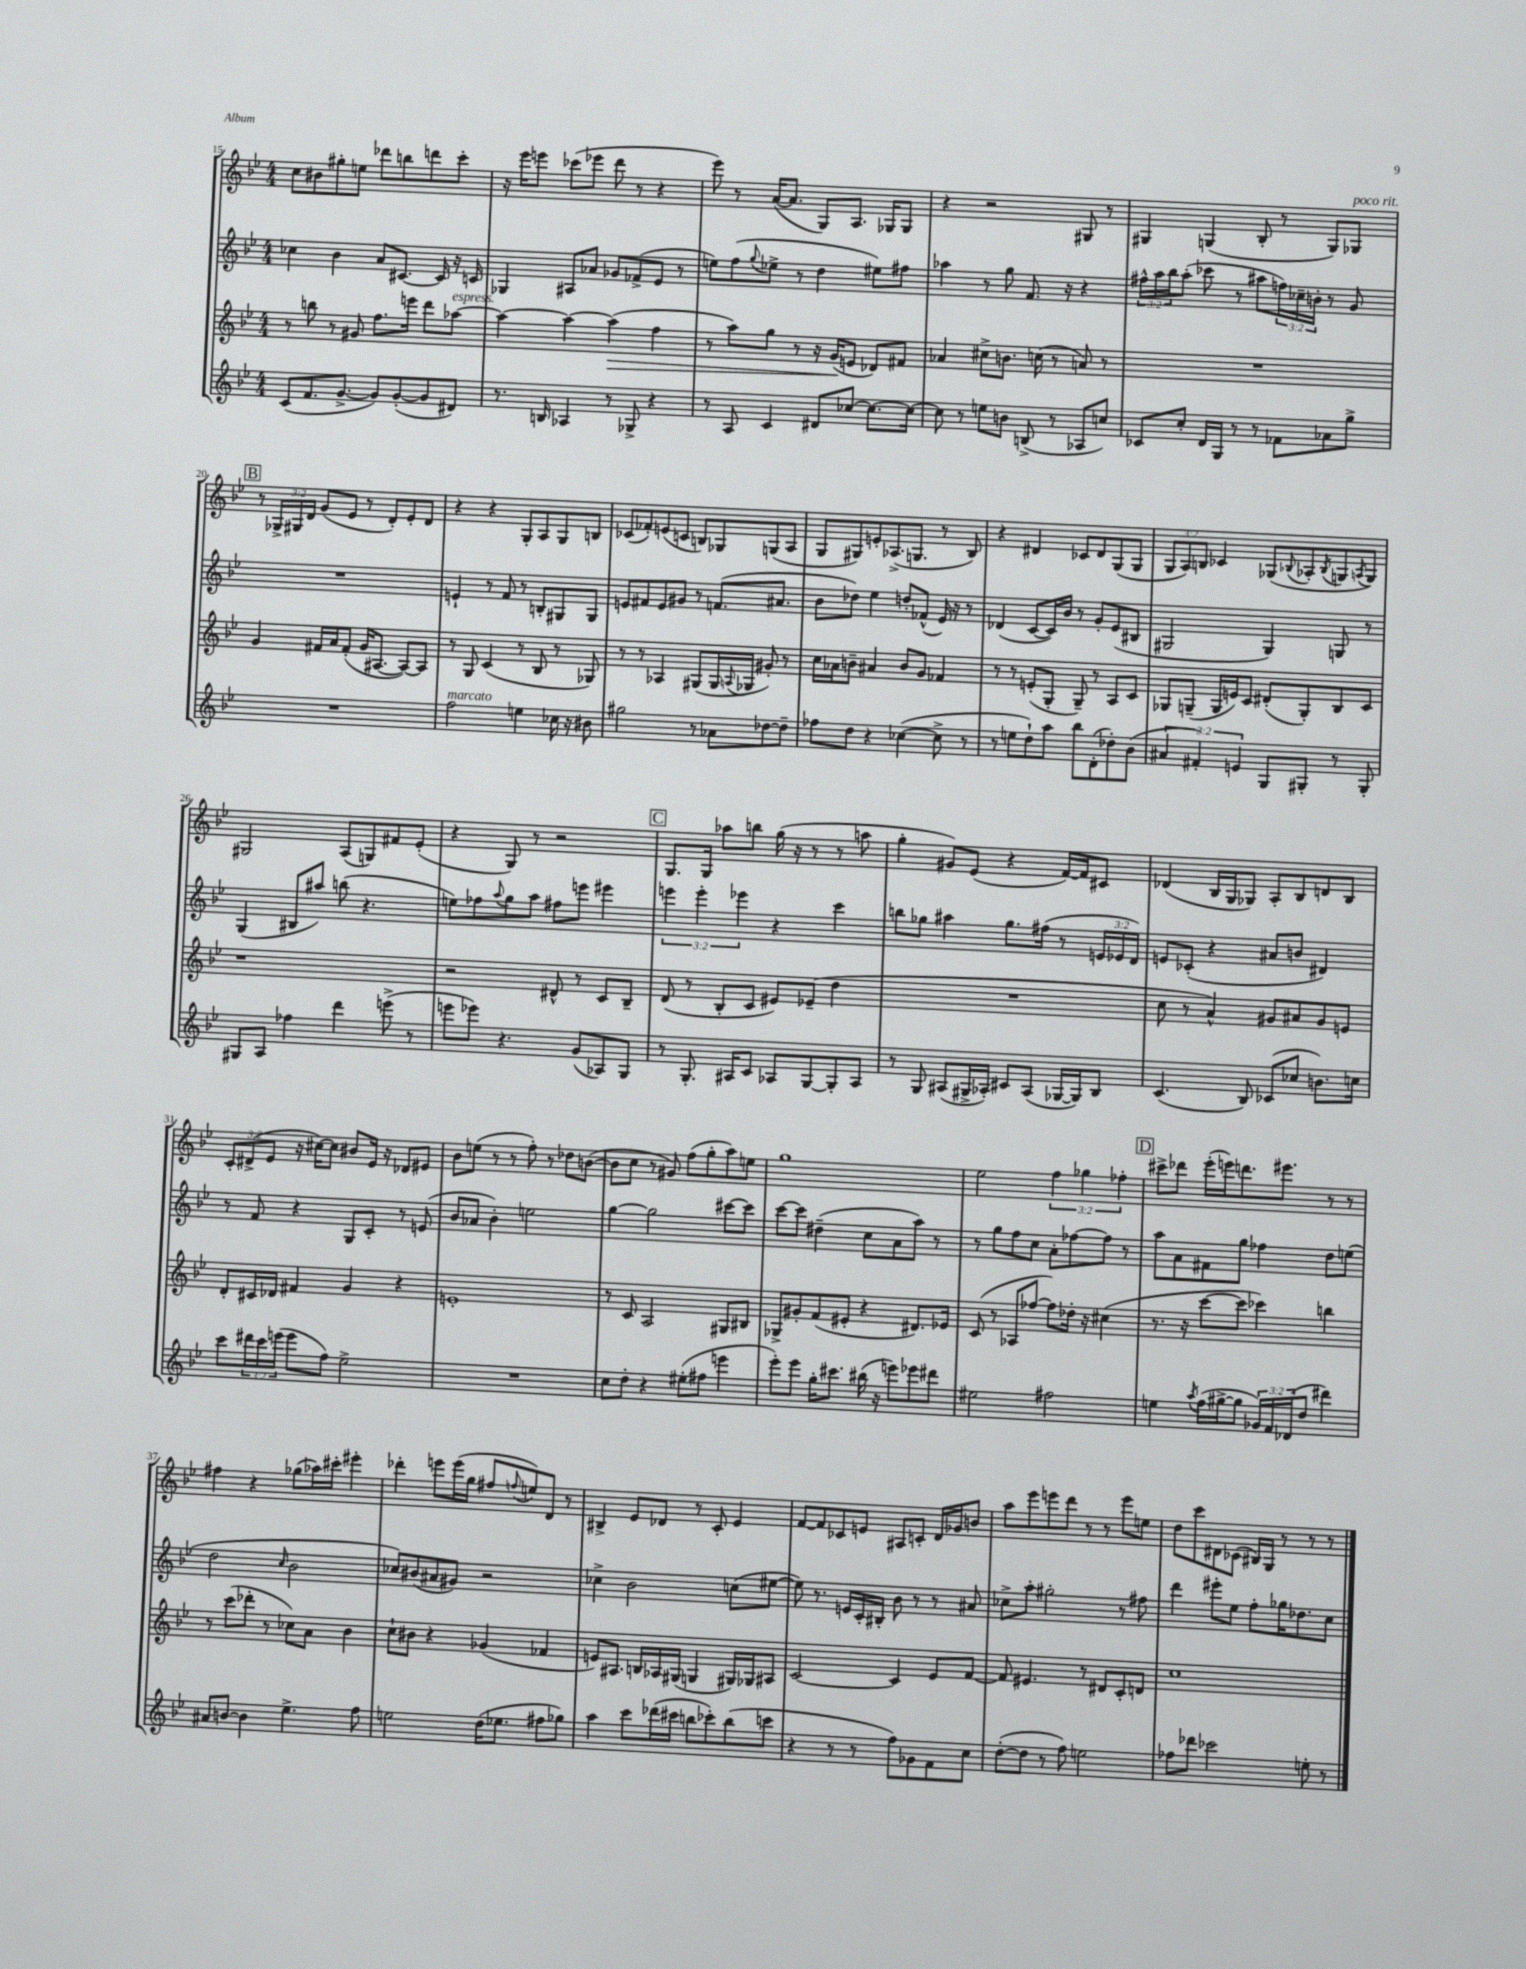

**kern	**kern	**kern	**kern
*staff4	*staff3	*staff2	*staff1
*clefG2	*clefG2	*clefG2	*clefG2
*k[b-e-]	*k[b-e-]	*k[b-e-]	*k[b-e-]
*M4/4	*M4/4	*M4/4	*M4/4
(8c/L	8r	4cc-\	8cc\L
8.f/	8bb\	.	8b#\
.	8r	4b-\	8gg#'\
[8.g^/J	.	.	.
.	8g#/	.	8ee\J
8g/]L)	8.ff\L	8a/L	8ddd-\L
([8g'/	.	[8.c#/J	8bb\
.	16eee\Jk	.	.
8g/]	8ddd\L	.	8ddd\
.	.	16c#/]	.
8d#/J)	[8aa-\J	16r	8ccc'\J
.	.	16c/	.
=	=	=	=
8.r	4aa-\_	4G-/	16r
.	.	.	16eee-\LK
.	.	.	8eee\J
16B/	.	.	.
4A-/	4aa-\_	8A#/L	(8ccc-\L
.	.	8a-/J	8eee-\J
8r	(4aa-\]	8g-/L	8ddd\
8G-^/	.	(8f-^/	8r
4r	4ff\	8e-/J	4r
.	.	8r	.
=	=	=	=
8r	8r	8ee\L)	8eee-\)
8A/	8aa\L)	(8ff\	8r
.	.	8qqgg/	.
4c/	8gg\J	8ee-^\J	([16a/LK
.	.	.	8.a/]J
.	8r	8r	.
8d#/L	16r	4dd\	8G/L)
.	(16g/LK	.	.
[8cc-/J	8e/J	.	8.A/J
8.cc-\_L	8d-/L)	8ee#\L)	.
.	.	.	16G-/LK
.	8f#/J	8ff#\J	8G-/J
16cc-\_Jk	.	.	.
=	=	=	=
8cc-\]	4a-/	4aa-\	4r
8r	.	.	.
8ee\L	8cc#^\L	8r	2r
8b\J	8.b\J	8gg\	.
(8B^/	.	8.f/	.
.	(16cc\	.	.
8r	8r	.	.
.	.	16r	.
8A-/L	8a/)	4r	8G#/
8cc/J)	8r	.	8r
=	=	=	=
8c-/L	1r	24ff#^^\LL	4G#/
.	.	24aa\	.
.	.	24bb-\J	.
8cc'/J	.	(8aa'\J	.
16d/LL	.	8ccc-\	(4G/
16G/JJ	.	.	.
8r	.	8r	.
8r	.	8aa#\L	8B-'/
8f-\L	.	24ff\L)	8r
.	.	24cc-~\	.
.	.	24b'\JJ	.
8a-\	.	8r	8G/L)
8gg^\J	.	8g/	8G-/J
=	=	=	=
1r	4g/	1r	8r
.	.	.	24G-^/LL
.	.	.	24G#/
.	.	.	24d/JJ
.	16f#/LL	.	(8g/L
.	16a/J	.	.
.	(8f#'/J	.	8e-/J
.	16g/LK	.	8r
.	[8.A#/J	.	.
.	.	.	8d'/L)
.	8A#/_L)	.	8e-'/
.	8A#/]J	.	8d/J
=	=	=	=
2ff\	8r	4e`/	4r
.	8G/	.	.
.	(4c/	8r	4r
.	.	8f/	.
4ee\	8r	8r	8G'/L
.	8B-/	8B'/L	8A/
16cc-\	8r	8G#/	8G/
16r	.	.	.
8b#\	8G-/)	8G#/J	8B/J
=	=	=	=
2gg#\	8r	8e/L	(8c-/L
.	8r	8f#/	8f-'/)
.	4A-/	8e/	(8e/
.	.	8g#/J	8c/J
8r	(8G#/L	8r	8B/L)
8a-\L	16G#/L	(8.f/L	8G-/
.	8qqA/	.	.
.	16G-/JJ	.	.
[8dd-\	8g#'/)	.	(8G/
.	.	8.a#/J	.
8dd-~\]J	8r	.	8A/J
=	=	=	=
8ff-\L	16cc\LL	8b-\L	8G/L
.	16a-\J	.	.
8dd\J	8b~\J	8dd-\J)	8G#/)
4r	4a#/	4ee-\	8e'/
.	.	.	(8.A-^/
([4cc-\	8b/L	8dd'/L	.
.	.	.	8.G/J
.	8g/J	(8f-^^/J	.
8cc-^\]	4f-/	16e-/)	8r
.	.	16r	.
8r	.	8r	8B-/)
=	=	=	=
8r	8r	(4d-/	4r
8ee\L	8r	.	.
8dd`\)	(8e'/L	[8c/L	4d#/
8aa\J	8G'/J	16c/]L)	.
.	.	16b-/JJ	.
8bb-\L	8G~/)	8r	8c-/L
(8d'\	8r	8g'/L	8d#/
8dd-'\)	8A/L	(8e-/	(8G/
(8b-\J	8c/J	8B#/J	8G/J
=	=	=	=
6a#/	8G-/L	2G#/	12G/L
.	.	.	12A/)
.	(8G~/J	.	.
6f#'/)	.	.	12B/J
.	16G/LL	.	4c-/
.	16e/J)	.	.
6e/	.	.	.
.	8c/J	.	.
8G/L	(8d#'/L	4G#/)	(8G-/L
.	.	.	8qqB-/
8G#'/J	8G'/)	.	8A-'/
.	.	.	8qB-/
8r	8B-/	8G/	8G/
.	.	.	8qA/
8G#'/	8c/J	8r	8G/J)
=	=	=	=
8G#/L	1r	(4G/	2G#/
8A/J	.	.	.
4ff-\	.	8B#/L	.
.	.	8aa#/J)	.
4ddd\	.	(8bb\	(8A/L
.	.	4.r	8G/)
(8eee^\	.	.	8f#/
8r	.	.	(8e-'/J
=	=	=	=
8eee\L	2r	8ee\L)	4r
8eee-\J)	.	8ff-\	.
.	.	8qqaa/	.
4.r	.	8gg\	8G/)
.	.	8aa\J	8r
.	8d#^^/	8ff#\L	2r
(8g/L	8r	8eee\J	.
8A-/)	8c/L	4eee#\	.
8G/J	8B-~/J	.	.
=	=	=	=
8r	(8d/	6eee\	8.G/L
8.G'/	8r	.	.
.	.	6eee'\	.
.	.	.	16G/Jk
.	8B-'/L	.	8aa-\L
16A#/LK	.	.	.
.	.	6eee-\	.
8c/J	8c/J	.	8bb\J
8A-/L	8e#/L)	4r	(16gg\
.	.	.	16r
[8G/	(8e-~/J	.	8r
8G'/]	4dd\	4ccc\	8r
8A-/J	.	.	8aa\
=	=	=	=
8r	1r	8bb\L	4gg'\
8G/	.	8gg-\J	.
(8A#/L	.	4aa#\	8g#/L)
16G#^/L	.	.	(8e-/J
16A-'/JJ)	.	.	.
8c#/L	.	8.gg-\L	4r
(8A-/J	.	.	.
.	.	(16ff#\Jk	.
[16G-/LL	.	8r	[16f/LL)
16G-/]J)	.	.	16f/]J
8B-/J	.	24e/LL	8c#/J
.	.	24e-/	.
.	.	24d/JJ)	.
=	=	=	=
(4.c/	8cc\	8e/L	(4d-/
.	8r	(8c-'/J	.
.	4a^^/)	4r	16B-/LL
.	.	.	16G/J
8B-/)	.	.	8G-/J)
(8c-/L	8g#/L	8a#/L	8A'/L
8cc-/J	8a#/	8b/J	8B-/
8.b\L)	8g#/	4d#/)	8d/
.	8e/J	.	8B-/J
16cc\Jk	.	.	.
=	=	=	=
8ccc\L	8d'/L	8r	12c'/L
.	.	.	(12d#^/
24ddd#\L	16c#/L	8f/	.
24ccc\	.	.	12e-/J
.	16d-/JJ	.	.
(24eee\JJ	.	.	.
8eee\L	4f#/	4r	16r
.	.	.	[16cc#\LK)
8ff\J)	.	.	8cc#\]J
2ee-^\	4g/	8G/L	8b#/L
.	.	8c'/J	16e-/Jk
.	.	.	16r
.	4r	8r	8d-/L
.	.	(8e/	8e#/J
=	=	=	=
1r	1e'	8b-/L	8b-\L
.	.	8a-/J	(8ee\J
.	.	4b-'\)	8r
.	.	.	8r
.	.	2ee\	8ff'\)
.	.	.	8r
.	.	.	8dd-\L
.	.	.	([8b\J
=	=	=	=
8cc\L	8r	[4gg\	8b\]L
8dd'\J	8c/	.	8cc\J
4r	2A/	2gg\]	8r
.	.	.	8g#/)
(8ee#'\L	.	.	(8ff\L
8ff#\J	.	.	8gg'\
4eee\	8G#/L	[8ccc#\L	8aa\)
.	8B#/J	8ccc#\]J	8ee\J
=	=	=	=
8eee-'\L)	8G-^/L	[8ccc\L	1gg
8eee-\J	8g#'/	8ccc\]J	.
16gg'\LK	(8f/	(4dd#~\	.
8.ccc#\J	.	.	.
.	8e#'/J	.	.
(16bb#\	4r	8cc\L	.
16r	.	.	.
8eee\L)	.	8a\	.
8eee-\	8.d#/L)	8aa\J)	.
8ddd#\J	.	8r	.
.	16e-/Jk	.	.
=	=	=	=
2ee#\	(8c/	8r	2ee-\
.	8r	8gg\L	.
.	8A-/L	8ff\	.
.	[8ff-/J	8cc\J	.
2ff#\	8ff-\]L)	8a'\L	6ff\
.	16dd-'\Jk	[8ff-\	.
.	.	.	6gg-\
.	16r	.	.
.	(4cc#\	8ff-\]J	.
.	.	.	6ff-'\
.	.	8r	.
=	=	=	=
4ee\	8.r	8aa\L	8ccc#^\L
.	.	8a\	8ddd-\J
.	16r	.	.
8qaa/	.	.	.
(16ff\LL	[8ccc\L	8f#\	(16eee-'\LL
[16gg#^\J	.	.	16eee\J)
8gg#\]J	8ccc\]J	8gg\J	8.ddd\
24g-/LL)	4ccc-\)	4ff-\	.
24f/	.	.	.
.	.	.	8.eee#\J
(24d-/J	.	.	.
8dd/J	.	.	.
4ddd#\)	4bb\	8dd\L	8r
.	.	(8ee\J	8r
=	=	=	=
8a#/L	8r	2dd\	4ff#\
[8b/J	(8ccc\L	.	.
4b\]	8ddd-'\J	.	4r
.	8r	.	.
.	.	16qqcc/	.
4.ee-^\	8cc-\L)	2b-\	(8gg-\L
.	8a\J	.	16aa-\L)
.	.	.	16ccc#'\JJ
.	4b-\	.	4eee#'\
8ff\	.	.	.
=	=	=	=
2ee\	8cc`\L	8cc-/L)	4ddd-'\
.	8b#\J	(8b#/	.
.	4r	8a#/	8eee\L
.	.	8g#/J)	(16eee\L
.	.	.	16gg\JJ
(16dd\LK	(4g-/	2r	8ff#/L
8.ee-\J	.	.	.
.	.	.	8qqff/
.	.	.	8ee/)
8ff#\L	4f-/	.	8d/J
8gg-\J)	.	.	8r
=	=	=	=
4aa\	8e/L)	4cc-^\	4B#^/
.	8.A#/J	.	.
8ccc\L	.	2b-\	8e-/L
.	16B/LL	.	.
(16ddd-\L	16A-/	.	8d-/J
16ccc#\JJ	(16G#/JJ	.	.
8bb\L	4G/	.	8r
8ccc-'\)	.	.	8c'/
(8bb\	16G#/LL)	(8cc\L	4e-/
.	16G-/J	.	.
8ccc\J	8A#/J	[8ee#\J	.
=	=	=	=
4r	[2c/	8ee#\])	[8f/L
.	.	8.r	8f/]
8r	.	.	8c-/
.	.	16e/LL	.
8r	.	16c'/	8e/J
.	.	16B#'/JJ	.
8ff\L)	4c/]	8b-\	8A#/L
8g-\	.	8r	8c'/J
8f\	8e-/L	8r	16d/LL
.	.	.	16g-/J
8cc\J	[8f/J	8a#/	8b/J
=	=	=	=
([8dd'\L	8f/]	8cc-^\L	8aa\L
8dd\]J	4.e#/	8aa'\J	8eee-\
8r	.	2gg#'\	8eee\
8ff\)	.	.	8ddd\J
2ee\	8r	.	8r
.	8d#/L	.	8r
.	8c'/	8r	8eee\L
.	8d/J	8ff#\	8ee\J
=	=	=	=
8ff-\L	1cc	4ddd\	8dd\L
8ddd-\J	.	.	8ccc\
2ccc-\	.	8eee#'\L	8d#\
.	.	8ee-\J	(8c-\J
.	.	8ff'\L	16B#/LL)
.	.	.	16G/JJ
.	.	16gg-\K	8r
.	.	8.dd-\	.
8ee'\	.	.	8r
8r	.	8cc\J	8r
==	==	==	==
*-	*-	*-	*-
